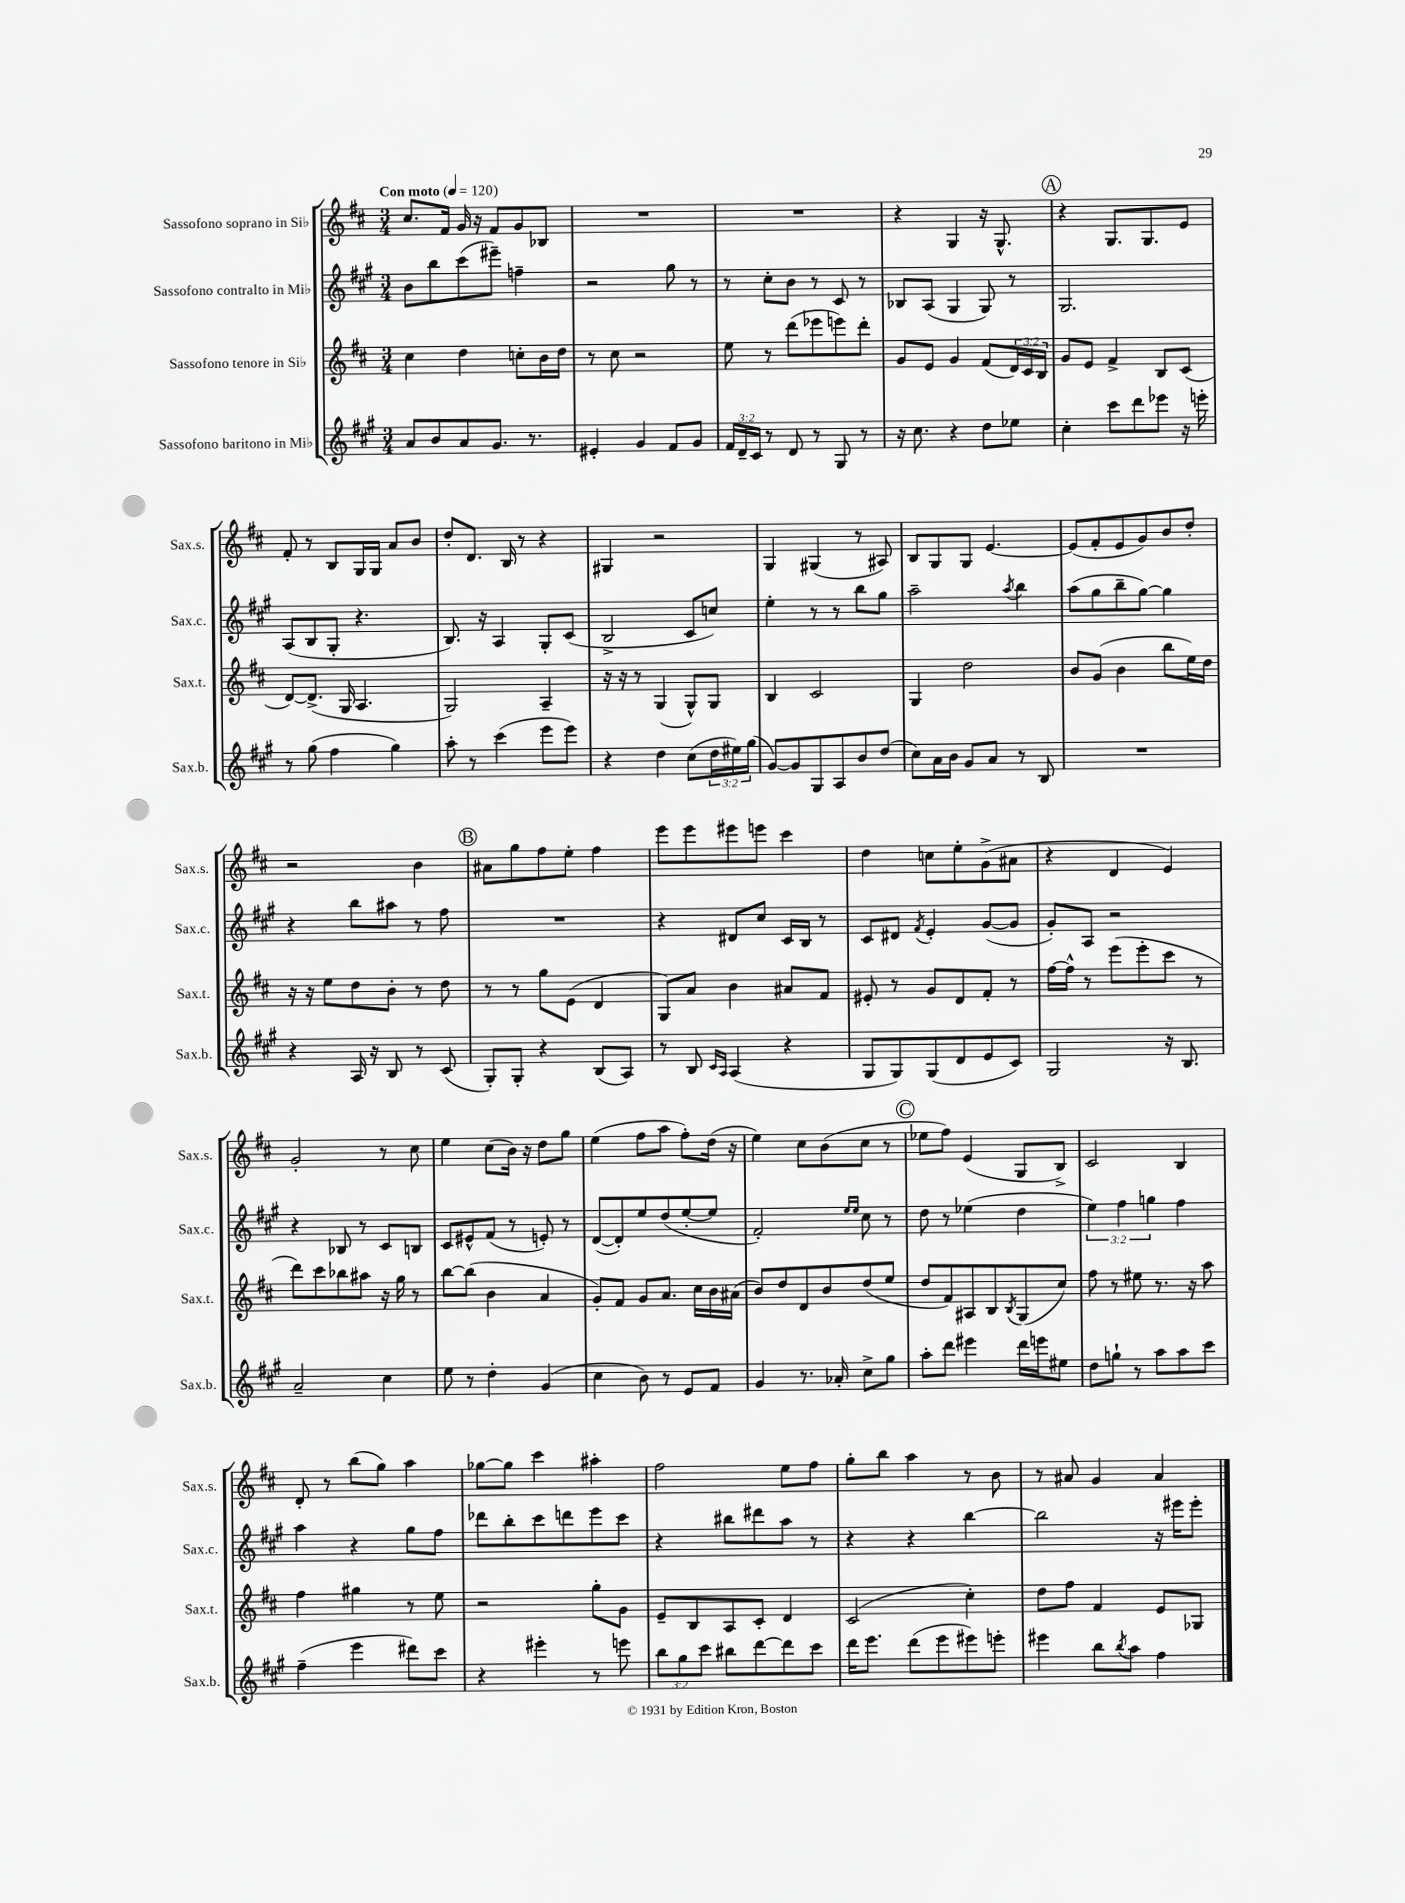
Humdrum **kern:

**kern	**kern	**kern	**kern
*part4	*part3	*part2	*part1
*staff4	*staff3	*staff2	*staff1
*I"Sassofono baritono in Mi♭	*I"Sassofono tenore in Si♭	*I"Sassofono contralto in Mi♭	*I"Sassofono soprano in Si♭
*I'Sax.b.	*I'Sax.t.	*I'Sax.c.	*I'Sax.s.
*clefG2	*clefG2	*clefG2	*clefG2
*k[f#c#g#]	*k[f#c#]	*k[f#c#g#]	*k[f#c#]
*M3/4	*M3/4	*M3/4	*M3/4
*MM120	*MM120	*MM120	*MM120
=1	=1	=1	=1
!	!	!	!LO:TX:a:B:t=Con moto
8a/L	4cc#\	8b\L	8.cc#/L
8b/	.	8bb\	.
.	.	.	16f#/Jk
8a/	4dd\	(8ccc#\	16g/
.	.	.	16r
8.g#/J	.	8eee#X~\J)	8f#/L
.	8ccn'\L	4ffn~\	8g/
8.r	.	.	.
.	16b\L	.	8B-X/J
.	16dd\JJ	.	.
=2	=2	=2	=2
4e#X'/	8r	2r	2.r
.	8cc#\	.	.
4g#/	2r	.	.
8f#/L	.	8gg#\	.
8g#/J	.	8r	.
=3	=3	=3	=3
24f#/LL	8ee\	8r	2.r
24d~/	.	.	.
24c#/JJ	.	.	.
8r	8r	8cc#'\L	.
8d/	(8ddd\L	8b\J	.
8r	8eee-X\	8r	.
8G#/	8eeen\)	8c#/	.
8r	8ddd'\J	8r	.
=4	=4	=4	=4
16r	8g/L	8B-X/L	4r
8.cc#\	.	.	.
.	8e/J	(8A/J	.
4r	4g/	4G#/	4G/
8dd\L	(8f#/L	8G#/)	16r
.	.	.	8.G^^/
8ee-X\J	24d/L)	8r	.
.	24c#/	.	.
.	24B/JJ	.	.
!!LO:REH:place=s1:t=A
=5	=5	=5	=5
4cc#'\	8g/L	2.G#/	4r
.	8e/J	.	.
8ccc#\L	4f#^/	.	8.G/L
8ddd\	.	.	.
.	.	.	8.G/
8eee-X\J	8B/L	.	.
16r	(8c#/J	.	8e/J
16eeen'\	.	.	.
!!LO:LB:g=z
=6	=6	=6	=6
8r	[8d/L)	(8A/L	8f#'/
(8gg#\	(8.d^/J]	8B/	8r
4ff#\	.	8G#'/J	8B/L
.	16G/	.	.
.	4.A/	4.r	16G/L
.	.	.	16G/JJ
4gg#\)	.	.	8a/L
.	.	.	8b/J
=7	=7	=7	=7
8aa'\	2G/)	8.B/)	8dd'/L
8r	.	.	8.d/J
.	.	16r	.
(4ccc#\	.	4A/	.
.	.	.	16B/
.	.	.	8r
8eee\L	4A~/	8G#'/L	4r
8eee\J)	.	(8c#/J	.
=8	=8	=8	=8
4r	16r	2B^/	4G#X/
.	16r	.	.
.	8r	.	.
4dd\	(4G/	.	2r
(8cc#\L	8G^^/L)	8c#/L	.
24dd\L	8G/J	8ccn/J)	.
24ee#X\)	.	.	.
(24gg#\JJ	.	.	.
=9	=9	=9	=9
[8g#/L)	4B/	4ee'\	4G/
8g#/]	.	.	.
8G#/	2c#/	8r	(4G#X/
8A/	.	8r	.
8b/	.	8bb\L	8r
(8dd/J	.	8gg#\J	8A#X/)
=10	=10	=10	=10
8cc#\L)	4G/	2aa~\	8B/L
16a\L	.	.	8G/
16b\JJ	.	.	.
8g#/L	2dd\	.	8G/J
8a/J	.	.	[4.e/
.	.	8qaa/	.
8r	.	4bb\	.
8B/	.	.	.
=11	=11	=11	=11
2.r	8b/L	(8aa\L	(8e/L]
.	(8g/J	8gg#\	8f#'/
.	4b\	8bb~\	8e/
.	.	[8gg#\J)	8g/)
.	8bb\L	4gg#\]	8b/
.	16ee\L)	.	8dd'/J
.	16dd\JJ	.	.
!!LO:LB:g=z
=12	=12	=12	=12
4r	16r	4r	2r
.	16r	.	.
.	8ee\L	.	.
16A/	8dd\	8bb\L	.
16r	.	.	.
8B/	8b'\J	8aa#X\J	.
8r	8r	8r	4b\
(8c#/	8dd\	8ff#\	.
!!LO:REH:place=s1:t=B
=13	=13	=13	=13
8G#'/L)	8r	2.r	8a#X\L
8G#'/J	8r	.	8gg\
4r	8gg\L	.	8ff#\
.	(8e\J	.	8ee'\J
(8B/L	4d/	.	4ff#\
8A/J)	.	.	.
=14	=14	=14	=14
8r	8G/L)	4r	8eee\L
8B/	8a/J	.	8eee\
16qqc#/LL	.	.	.
16qqA/JJ	.	.	.
(4A/	4b\	8d#X/L	8eee#X\
.	.	8cc#/J	8eeen\J
4r	8a#X/L	16c#/LL	4ccc#\
.	.	16B/JJ	.
.	8f#/J	8r	.
=15	=15	=15	=15
8G#/L	8e#X'/	8c#/L	4dd\
8G#/)	8r	8d#X/J	.
.	.	8qf#/	.
(8G#/	8g/L	4e'/	8ccn\L
8d/	8d/	.	8ee'\
8e/	8f#'/J	([8g#/L	(8g^\
8c#/J)	8r	8g#/J]	8a#X\J
=16	=16	=16	=16
2G#/	[16ff#\LL	8g#'/L)	4r
.	16ff#^^\JJ]	.	.
.	8r	8A/J	.
.	(8eee\L	2r	4d/
.	8eee'\	.	.
16r	8ccc#\J	.	4e/)
8.B/	.	.	.
.	8r	.	.
!!LO:LB:g=z
=17	=17	=17	=17
2a~/	8ddd\L)	4r	2g'/
.	8ccc#\	.	.
.	8bb-X\	8B-X/	.
.	8aa#X\J	8r	.
4cc#\	16r	8c#/L	8r
.	16gg\	.	.
.	8r	8Bn/J	8cc#\
=18	=18	=18	=18
8ee\	[8bb\L	8c#/L	4ee\
8r	(8bb\J]	8e#X^^/	.
4dd'\	4b\	(8f#/J	(8cc#\L
.	.	8r	16b\Jk)
.	.	.	16r
(4g#/	4a/	8en'/)	8dd\L
.	.	8r	8gg\J
=19	=19	=19	=19
4cc#\	8g'/L)	([8d/L	(4ee\
.	8f#/J	8d'/])	.
8b\)	8g/L	8ee/	8ff#\L
8r	8.a/J	(8dd/	8aa\J
8e/L	.	[8ee'/	8ff#'\L)
.	16cc#\LL	.	.
8f#/J	16b\	8ee/J]	(16dd\Jk
.	(16a#X\JJ	.	16r
=20	=20	=20	=20
4g#/	8b/L)	2f#'/)	4ee\)
.	8dd/	.	.
8.r	8d/	.	8cc#\L
.	8b/	.	(8b\
16a-X'/	.	.	.
.	.	16qqee/LL	.
.	.	16qqee/JJ	.
8cc#^\L	(8dd/	8cc#\	8cc#\J
8gg#\J	8ee/J	8r	8r
!!LO:REH:place=s1:t=C
=21	=21	=21	=21
8aa'\L	8dd/L	8dd\	8ee-X\L
8ddd\J	8f#/)	8r	8ff#\J)
4eee#X\	8A#X/	(4ee-X\	(4e/
.	8B/	.	.
.	8qB/	.	.
16ddd\LL	(8G/	4dd\	8G/L
16eeen\J	.	.	.
8ee#X\J	8cc#/J)	.	8B^/J)
=22	=22	=22	=22
8dd\L	8ff#\	6ee\)	2c#/
8ggn`\J	8r	.	.
.	.	6ff#\	.
8r	8ee#X\	.	.
.	.	6ggn\	.
8aa\L	8.r	.	.
8aa\	.	4ff#\	4B/
.	16r	.	.
8ccc#\J	8aa\	.	.
!!LO:LB:g=z
=23	=23	=23	=23
(4ff#~\	4ff#\	4aa\	8d'/
.	.	.	8r
4eee\	4gg#X\	4r	(8bb\L
.	.	.	8gg\J)
8ddd#X\L)	8r	8gg#\L	4aa\
8ccc#\J	8ee\	8ff#\J	.
=24	=24	=24	=24
4r	2r	8ddd-X\L	[8gg-X\L
.	.	8bb'\	8gg-\J]
4eee#X'\	.	8ccc#\	4ccc#\
.	.	8dddn\	.
8r	8gg'\L	8eee\	4aa#X'\
8eeen\	8g\J	8ccc#\J	.
=25	=25	=25	=25
12bb\L	8e~/L	4r	2ff#\
12gg#\	.	.	.
.	8B/	.	.
12ccc#\J	.	.	.
8bb#X\L	8A/	8bb#X\L	.
[8ddd\	8c#'/J	8ddd#X\	.
8ddd\]	4d/	8aa\J	8ee\L
8ccc#\J	.	8r	8ff#\J
=26	=26	=26	=26
16ddd\KL	(2c#/	4r	8gg'\L
8.eee\J	.	.	.
.	.	.	8bb\J
(8ddd\L	.	4r	4aa\
8eee\	.	.	.
8eee#X\)	4cc#'\)	[4bb\	8r
8eeen'\J	.	.	8b\
=27	=27	=27	=27
4eee#X\	8dd\L	2bb\]	8r
.	8ff#\J	.	8a#X/
8bb\L	4f#/	.	4g/
8qbb/	.	.	.
8aa\J	.	.	.
4ff#\	8e/L	16r	4a#/
.	.	16eee#X\KL	.
.	8G-X/J	8eee#'\J	.
==	==	==	==
*-	*-	*-	*-
